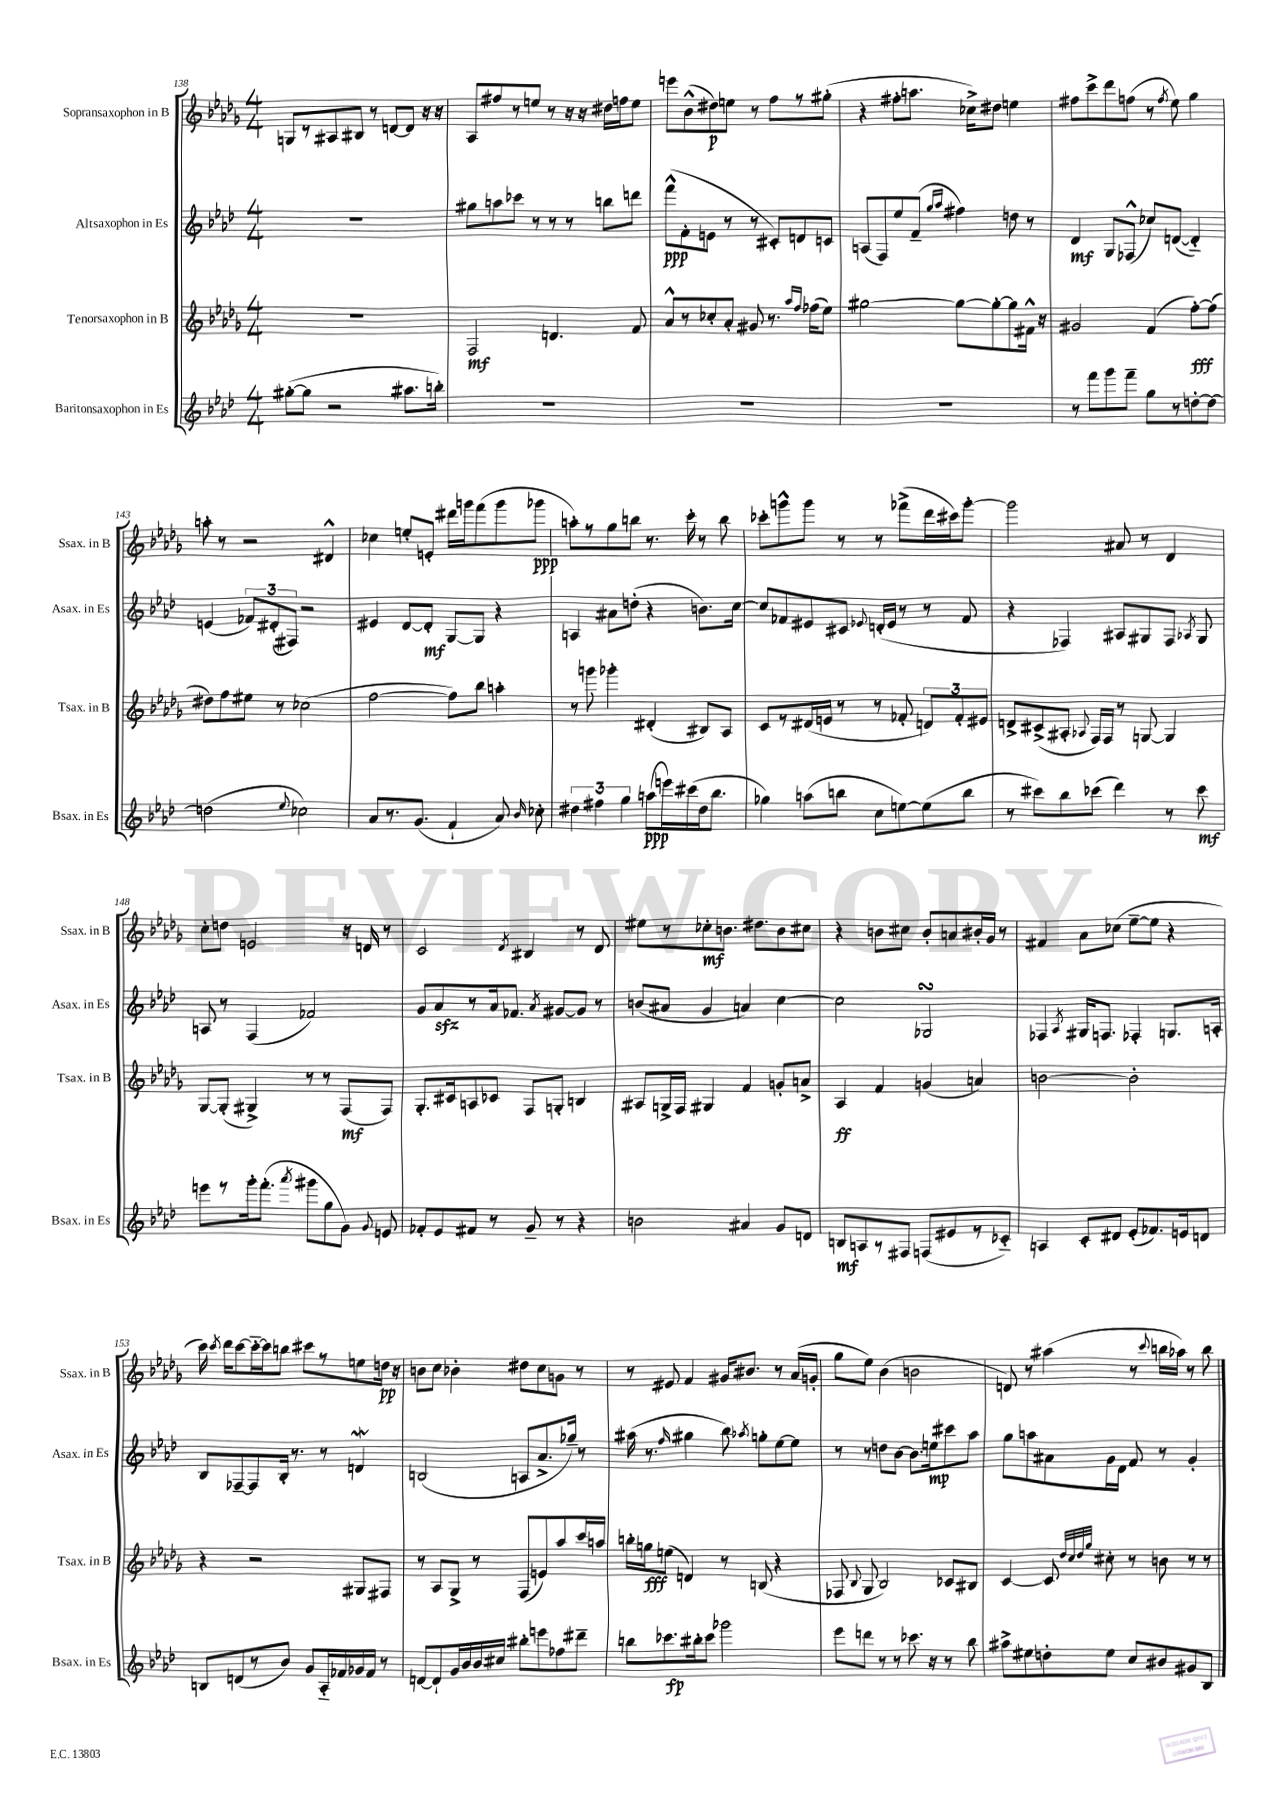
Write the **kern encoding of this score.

**kern	**kern	**kern	**kern
*staff4	*staff3	*staff2	*staff1
*clefG2	*clefG2	*clefG2	*clefG2
*k[b-e-a-d-]	*k[b-e-a-d-g-]	*k[b-e-a-d-]	*k[b-e-a-d-g-]
*M4/4	*M4/4	*M4/4	*M4/4
([8gg#'	1r	1r	8G
8gg#]	.	.	8r
2r	.	.	8A#
.	.	.	8B#
.	.	.	8r
.	.	.	[8d
8.aa#	.	.	8d]
.	.	.	16r
16bb')	.	.	16r
=	=	=	=
1r	2F	8gg#	8A-
.	.	8aa	8ff#
.	.	8ccc-	8r
.	.	8r	8ee
.	4.d	8r	8r
.	.	8r	16r
.	.	.	16r
.	.	8bb	16dd#
.	.	.	16ff
.	8f	8ddd	8ee
=	=	=	=
1r	8a-^^	(8fff^^	8eee
.	8r	8f'	(8b-^^
.	8cc-'	8e	8dd#)
.	8a-'	8r	8ee
.	8g#	8r	8r
.	8.r	8c#')	8ff
.	.	8d	8r
.	16qqaa-	.	.
.	16qqff	.	.
.	(16ff-	.	.
.	8ee-)	8c	(8gg#'
=	=	=	=
1r	[2gg#	(8A	4r
.	.	8F)	.
.	.	8ee-	8ff#'
.	.	(8f~	8.aa
.	.	16qqgg	.
.	.	16qqaa-	.
.	8gg#_	4ff#)	.
.	.	.	16cc-^)
.	8gg#'_	.	8dd#
.	8gg#]	8dd	4ee
.	16f#^^	8r	.
.	16r	.	.
=	=	=	=
8r	2g#	4d-	8ff#
8fff	.	.	8ccc^
8ggg	.	8G	8ddd-
8fff~	.	(8F-^^	(8ff
8gg	(4f	8cc-)	8r
.	.	.	8qff
8r	.	([8d	8ee-)
[8dd'	[8ff')	4d'~])	4gg-
8dd_	(8ff]	.	.
=	=	=	=
(2dd]	8dd#)	(4e	8aa'
.	8ff	.	8r
.	8ee#	12f-)	2r
.	.	(12d#'	.
.	8r	.	.
.	.	12F#)	.
8qqee-	.	.	.
2cc-)	(2cc-	2r	.
.	.	.	4d#^^
=	=	=	=
8a-	[2ff	4e#	4cc-
8.r	.	.	.
.	.	[8d-	8ee'
(8.g	.	.	.
.	.	8d-']	8e'
4f`	8ff])	[8G	16ddd#
.	.	.	16ggg
.	8bb-	8G]	(8fff
8a-)	4aa'	4r	8ggg
16qqb-	.	.	.
8cc-'	.	.	8ggg-
=	=	=	=
6dd#	8r	4A	8aa')
.	8ggg	.	8r
6ff#	.	.	.
.	4ggg-'	8a#	8gg-
6gg	.	.	.
.	.	(8dd'	8bb
(8aa	(4d#'	4r	8.r
16eee)	.	.	.
(16ccc#	.	.	16ccc'
16dd#	8B#)	8.b)	8r
8.bb-	.	.	.
.	8A-	.	8bb
.	.	[16cc	.
=	=	=	=
4gg-)	8c	8cc]	8ccc-'
.	8r	8f-	8ggg^^
(8aa	(16d#	8e#	8ggg
.	16e	.	.
8bb	8r	8c#	8r
.	.	8qqe-	.
8cc	8r	(16d'	8r
.	.	16e-	.
[8ee)	8f-'	8r	(8fff-^
(8ee]	12d)	8r	16ddd-
.	.	.	16ccc#)
.	12f-'	.	.
8bb	.	8f-	[8ggg'
.	12e#	.	.
=	=	=	=
8r	8d^	4r	2ggg]
8ccc#)	(8c#^	.	.
8bb-	8A#'	4F-)	.
.	8qqA-	.	.
(8ccc-	16F)	.	.
.	16F	.	.
4ddd-)	8r	8A#	8a#
.	[8G	8G#	8r
8r	4G]	8F-	4d-
.	.	8qA-	.
8ccc-	.	8G#	.
=	=	=	=
8eee	[8G-	8A	8cc'
8r	(8G-']	8r	8dd
16ggg'	4G#^)	(4F	2e
(8.fff'	.	.	.
8qaaa-	.	.	.
8ggg#	8r	2f-)	.
8gg	8r	.	.
8g)	(8F	.	16r
.	.	.	16d
8qqg	.	.	.
8e	8F)	.	8r
=	=	=	=
8f-'	8.G-'	8g	2c
8e-	.	8a-	.
.	16c#	.	.
8f#	8A	8r	.
8r	8c-	16a-	.
.	.	8.f-	.
.	.	.	8qd-
8g~	8F	.	4B#
.	.	8qa-	.
8r	8G'	[8g#	.
4r	4B	8g#]	8r
.	.	8r	8d-
=	=	=	=
2b	8A#	(8b	8ee#
.	16G^	8a#	8r
.	16F	.	.
.	4G#	4g	8cc-'
.	.	.	8.b
4a#	4f	4a)	.
.	.	.	8.dd#
8g	8g'	[4cc	8b
8d	8a^	.	8cc#
=	=	=	=
8B	4A-	2cc]	4r
8A	.	.	.
8r	4f	.	8b
8F#	.	.	8cc#
(8F	(4g	2G-	8b'
8e#	.	.	8a
8r	4a)	.	16b#'
.	.	.	16g-
8c-'~)	.	.	8r
=	=	=	=
4A	[2b	4F-	4f#
.	.	8qA-	.
8c'	.	16G#	8a-
.	.	8.F	.
8d#	.	.	(8cc-
(8e-'	2b']	4F-'	[8ee-~
8.f-)	.	.	8ee-]
.	.	8.G	4r
16e	.	.	.
8d	.	.	.
.	.	16A'	.
=	=	=	=
8B	4r	8B-	16ccc)
.	.	.	8qccc
.	.	.	16ddd-
(8d	.	[8F-~	[8ccc
8r	2r	8F-]	16ccc'~_
.	.	.	16ccc]
8b-)	.	16B-'	8bb
.	.	8.r	.
8g	.	.	8ccc#
16A-'~	.	8r	8r
16f-	.	.	.
16g-	8G#	4d	8ee
16f-	.	.	.
8r	8F#	.	16dd
.	.	.	16r
=	=	=	=
[8d	8r	(2B	8b
8d`]	8A-	.	8cc
16g	8G-^	.	4b-'
16b-	.	.	.
16b-	8r	.	.
16cc#	.	.	.
8bb#'	(8F	8A	8dd#
8eee	8e)	8.a-^	8cc
8ff-	8aa-	.	8g
.	.	16gg-~)	.
8ddd#~	16ccc	8r	8r
.	16aa	.	.
=	=	=	=
8bb	16bb'	(16aa#	8r
.	16gg	8.r	.
8.ccc-	(8ee	.	8e#
.	.	16qqff	.
.	4d)	4gg#	4f
16bb#'	.	.	.
8ccc-	.	.	.
2ggg-	8r	8bb-)	16g#
.	.	.	8.b#
.	.	8qaa-	.
.	(8B	8gg'	.
.	4r	[8ee-	8r
.	.	8ee-]	(16a-
.	.	.	16g'
=	=	=	=
8eee-	8F-	8r	8gg-
.	8qqB-	.	.
8ddd	8G-	8r	8ee-)
8r	2B-)	8dd	(4b-
8r	.	[8b-	.
8.ccc-	.	8.b-]	2b
16r	.	16ee	.
8r	8c-	8ccc#	.
8bb-	8B#	8aa-	.
=	=	=	=
8aa#^	[4c	8gg	8d)
8ee#	.	8aa	8r
8dd'	8c]	8a#	(4aa#
.	32qqdd-	.	.
.	32qqcc	.	.
.	32qqdd-	.	.
.	32qqgg-	.	.
8ee#	8cc#'	16g	.
.	.	16d-	.
8cc	8r	8f	8r
.	.	.	8qqccc
8b#	8b	8r	16bb
.	.	.	16aa-)
8g#	8r	4g'	8r
8B-	8r	.	8bb
==	==	==	==
*-	*-	*-	*-
